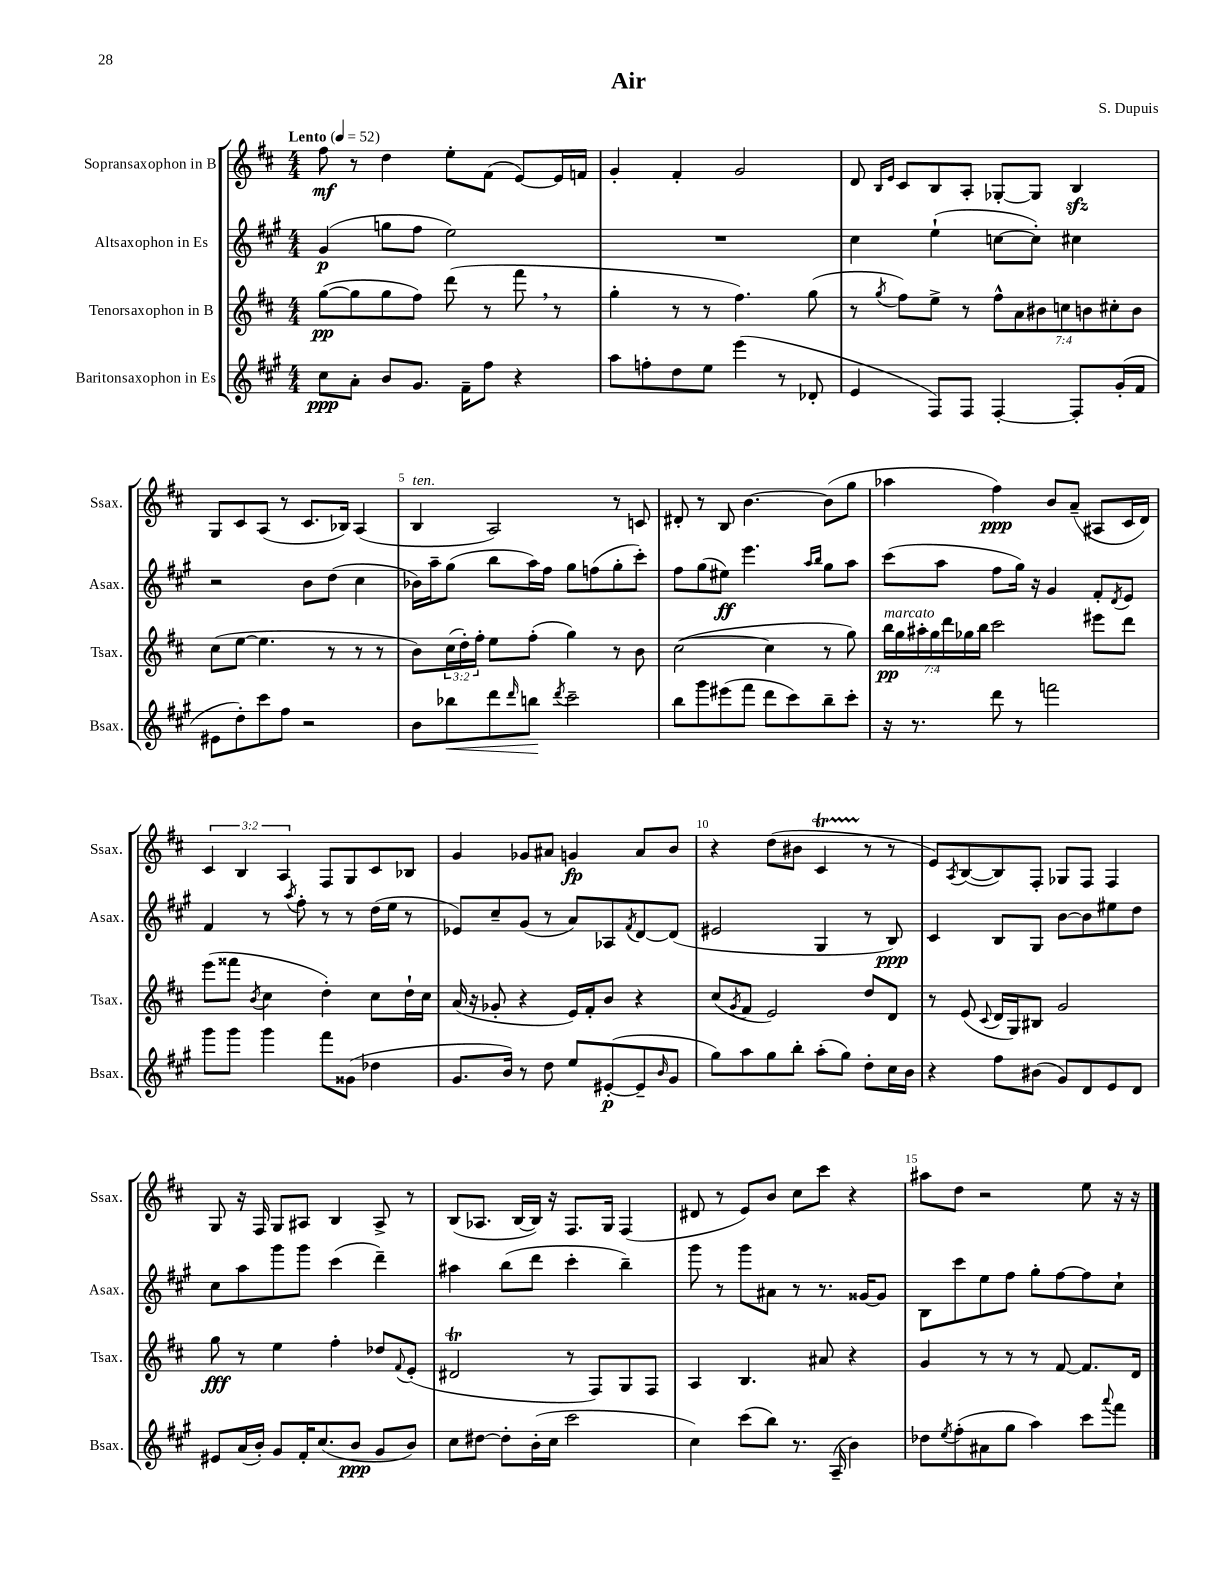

**kern	**dynam	**kern	**dynam	**kern	**dynam	**kern	**dynam
*part4	*part4	*part3	*part3	*part2	*part2	*part1	*part1
*staff4	*staff4	*staff3	*staff3	*staff2	*staff2	*staff1	*staff1
*I"Baritonsaxophon in Es	*	*I"Tenorsaxophon in B	*	*I"Altsaxophon in Es	*	*I"Sopransaxophon in B	*
*I'Bsax.	*	*I'Tsax.	*	*I'Asax.	*	*I'Ssax.	*
*clefG2	*	*clefG2	*	*clefG2	*	*clefG2	*
*k[f#c#g#]	*	*k[f#c#]	*	*k[f#c#g#]	*	*k[f#c#]	*
*M4/4	*	*M4/4	*	*M4/4	*	*M4/4	*
*MM52	*	*MM52	*	*MM52	*	*MM52	*
=1	=1	=1	=1	=1	=1	=1	=1
!	!	!	!	!	!	!LO:TX:a:B:t=Lento	!
8cc#\L	ppp	([8gg\L	pp	(4g#/	p	8ff#\	mf
8a'\J	.	8gg\]	.	.	.	8r	.
8b/L	.	8gg\	.	8ggn\L	.	4dd\	.
8.g#/J	.	8ff#\J)	.	8ff#\J	.	.	.
.	.	(8ddd\	.	2ee\)	.	8ee'\L	.
16f#~\KL	.	.	.	.	.	.	.
8ff#\J	.	8r	.	.	.	(8f#\J	.
4r	.	8fff#,\	.	.	.	[8e/L)	.
.	.	8r	.	.	.	16e/L]	.
.	.	.	.	.	.	16fn/JJ	.
=2	=2	=2	=2	=2	=2	=2	=2
8aa\L	.	4gg'\	.	1r	.	4g'/	.
8ffn'\	.	.	.	.	.	.	.
8dd\	.	8r	.	.	.	4f#'/	.
8ee\J	.	8r	.	.	.	.	.
(4eee\	.	4.ff#\)	.	.	.	2g/	.
8r	.	.	.	.	.	.	.
8d-X'/	.	(8gg\	.	.	.	.	.
=3	=3	=3	=3	=3	=3	=3	=3
4e/	.	8r	.	4cc#\	.	8d/	.
.	.	.	.	.	.	16qqB/LL	.
.	.	8qgg/	.	.	.	16qqe/JJ	.
.	.	8ff#\L)	.	.	.	8c#/L	.
8F#/L)	.	8ee^\J	.	(4ee`\	.	8B/	.
8F#/J	.	8r	.	.	.	8A'/J	.
[4F#'/	.	14ff#^^\L	.	[8ccn\L	.	[8G-X'/L	.
.	.	14a\	.	.	.	.	.
.	.	.	.	8cc'\J])	.	8G-/J]	.
.	.	14b#X\	.	.	.	.	.
.	.	14ccn\	.	.	.	.	.
8F#'/L]	.	.	.	4cc#X\	.	4Bzz/	.
.	.	14bn\	.	.	.	.	.
.	.	14cc#X'\	.	.	.	.	.
(16g#'/L	.	.	.	.	.	.	.
.	.	14b\J	.	.	.	.	.
16f#/JJ	.	.	.	.	.	.	.
!!LO:LB:g=z
=4	=4	=4	=4	=4	=4	=4	=4
8e#X\L	.	(8cc#\L	.	2r	.	8G/L	.
8dd'\)	.	[8ee\J	.	.	.	8c#/	.
8ccc#\	.	4.ee\]	.	.	.	(8A/J	.
8ff#\J	.	.	.	.	.	8r	.
2r	.	.	.	8b\L	.	8.c#/L	.
.	.	8r	.	(8dd\J	.	.	.
.	.	.	.	.	.	16B-X/Jk)	.
.	.	8r	.	4cc#\	.	(4A/	.
.	.	8r	.	.	.	.	.
=5	=5	=5	=5	=5	=5	=5	=5
!	!	!	!	!	!	!LO:TX:a:i:t=ten.	!
8b\L	.	8b\L)	.	16b-X\LL)	.	4B/	.
.	.	.	.	16aa~\J	.	.	.
!	!LO:HP:b	!	!	!	!	!	!
8bb-X\	<	(24cc#\L	.	(8gg#\J	.	.	.
.	.	24dd'\)	.	.	.	.	.
.	.	24ff#'\JJ	.	.	.	.	.
8ddd\	.	8ee\L	.	8bb\L	.	2A/)	.
16qqddd/	.	.	.	.	.	.	.
8bbn\J	.	(8ff#'\J	.	16aa\L)	.	.	.
.	.	.	.	16ff#\JJ	.	.	.
8qddd/	.	.	.	.	.	.	.
2ccc#~\	[	4gg\)	.	8gg#\L	.	.	.
.	.	.	.	(8ffn\	.	.	.
.	.	8r	.	8gg#'\	.	8r	.
.	.	8b\	.	8ccc#'\J)	.	8cn/	.
=6	=6	=6	=6	=6	=6	=6	=6
8bb\L	.	([2cc#\	.	8ff#\L	.	8d#X'/	.
8ggg#\	.	.	.	(8gg#\	.	8r	.
(8eee#X\	.	.	.	8ee#X\J)	ff	8B/	.
8fff#\J	.	.	.	4.eee\	.	[4.b\	.
8ddd\L	.	4cc#\]	.	.	.	.	.
8ccc#\)	.	.	.	.	.	.	.
.	.	.	.	16qqaa/LL	.	.	.
.	.	.	.	16qqbb/JJ	.	.	.
8bb~\	.	8r	.	8gg#\L	.	(8b\L]	.
8ccc#'\J	.	8gg\)	.	8aa\J	.	8gg\J	.
=7	=7	=7	=7	=7	=7	=7	=7
!	!	!LO:TX:a:i:t=marcato	!	!	!	!	!
16r	.	28bb\LL	pp	(8ccc#\L	.	4aa-X\	.
.	.	28gg\	.	.	.	.	.
8.r	.	.	.	.	.	.	.
.	.	28aa#X'\	.	.	.	.	.
.	.	28gg\	.	.	.	.	.
.	.	.	.	8aa\J	.	.	.
.	.	28ddd\	.	.	.	.	.
.	.	28gg-X\	.	.	.	.	.
.	.	28bb\JJ	.	.	.	.	.
8ddd\	.	2ccc#\	.	8ff#\L	.	4ff#\)	ppp
8r	.	.	.	16gg#\Jk)	.	.	.
.	.	.	.	16r	.	.	.
2fffn\	.	.	.	4g#/	.	8b/L	.
.	.	.	.	.	.	(8a~/J	.
.	.	8eee#X\L	.	8f#'/L	.	8A#X/L	.
.	.	.	.	8qd/	.	.	.
.	.	8ddd\J	.	8e/J	.	16c#/L	.
.	.	.	.	.	.	16d/JJ)	.
!!LO:LB:g=z
=8	=8	=8	=8	=8	=8	=8	=8
8ggg#\L	.	(8eee\L	.	4f#/	.	6c#/	.
8ggg#\J	.	8fff##X\J	.	.	.	.	.
.	.	.	.	.	.	6B/	.
.	.	8qb/	.	.	.	.	.
4ggg#\	.	4cc#\	.	8r	.	.	.
.	.	.	.	.	.	6A/	.
.	.	.	.	8qaa/	.	.	.
.	.	.	.	8ff#'\	.	.	.
8fff#\L	.	4dd'\)	.	8r	.	8F#/L	.
(8g##X\J	.	.	.	8r	.	8G/	.
4dd-X\	.	8cc#\L	.	(16dd\LL	.	8c#/	.
.	.	.	.	16ee\JJ	.	.	.
.	.	16dd`\L	.	8r	.	8B-X/J	.
.	.	16cc#\JJ	.	.	.	.	.
=9	=9	=9	=9	=9	=9	=9	=9
8.g#/L	.	(16a/	.	8e-X/L)	.	4g/	.
.	.	16r	.	.	.	.	.
.	.	8g-X'/	.	8cc#~/	.	.	.
16b/Jk)	.	.	.	.	.	.	.
8r	.	4r	.	(8g#/J	.	8g-X/L	.
8dd\	.	.	.	8r	.	8a#X/J	.
8ee/L	.	16e/LL)	.	8a/L)	.	4gn/	fp
.	.	16f#'/J	.	.	.	.	.
([8e#X'/	p	8b/J	.	8A-X/	.	.	.
.	.	.	.	8qf#/	.	.	.
8e#~/]	.	4r	.	[8d/	.	8a#/L	.
16qqb/	.	.	.	.	.	.	.
8g#/J	.	.	.	(8d/J]	.	8b/J	.
=10	=10	=10	=10	=10	=10	=10	=10
8gg#\L)	.	(8cc#/L	.	2e#X/	.	4r	.
.	.	8qg/	.	.	.	.	.
8aa\	.	8f#/J	.	.	.	.	.
8gg#\	.	2e/)	.	.	.	(8dd\L	.
8bb'\J	.	.	.	.	.	8b#X\J	.
(8aa'\L	.	.	.	4G#/	.	4c#t/	.
8gg#\J)	.	.	.	.	.	.	.
8dd'\L	.	8dd/L	.	8r	.	8r	.
16cc#\L	.	8d/J	.	8B/)	ppp	8r	.
16b\JJ	.	.	.	.	.	.	.
=11	=11	=11	=11	=11	=11	=11	=11
4r	.	8r	.	4c#/	.	8e/L)	.
.	.	.	.	.	.	8qA/	.
.	.	(8e/	.	.	.	([8B/	.
.	.	8qqc#/	.	.	.	.	.
8ff#\L	.	16d/LL	.	8B/L	.	8B/])	.
.	.	16G/J)	.	.	.	.	.
(8b#X\J	.	8B#X/J	.	8G#/J	.	8F#'/J	.
8g#/L)	.	2g/	.	[8b\L	.	8G-X/L	.
8d/	.	.	.	8b\]	.	8F#/J	.
8e/	.	.	.	8ee#X\	.	4F#/	.
8d/J	.	.	.	8dd\J	.	.	.
!!LO:LB:g=z
=12	=12	=12	=12	=12	=12	=12	=12
8e#X/L	.	8gg\	fff	8cc#\L	.	8G/	.
(16a/L	.	8r	.	8aa\	.	16r	.
16b'/JJ)	.	.	.	.	.	16F#/	.
8g#/L	.	4ee\	.	8ggg#\	.	8G/L	.
16f#'/K	.	.	.	8ggg#\J	.	8A#X/J	.
(8.cc#/	.	.	.	.	.	.	.
.	.	4ff#'\	.	(4ccc#\	.	4B/	.
8b/J	ppp	.	.	.	.	.	.
8g#/L	.	8dd-X/L	.	4ddd~\)	.	8A#^/	.
.	.	8qqf#/	.	.	.	.	.
8b/J)	.	(8e'/J	.	.	.	8r	.
=13	=13	=13	=13	=13	=13	=13	=13
8cc#\L	.	2d#Xt/	.	4aa#X\	.	(8B/L	.
[8dd#X\J	.	.	.	.	.	8.A-X/J	.
8dd#'\L]	.	.	.	(8bb\L	.	.	.
.	.	.	.	.	.	[16B/LL	.
(16b'\L	.	.	.	8ddd\J	.	16B/JJ])	.
16cc#\JJ	.	.	.	.	.	16r	.
2ccc#\	.	8r	.	4ccc#'\	.	8.F#/L	.
.	.	8F#/L)	.	.	.	.	.
.	.	.	.	.	.	16G/Jk	.
.	.	8G/	.	4bb~\)	.	(4F#/	.
.	.	8F#/J	.	.	.	.	.
=14	=14	=14	=14	=14	=14	=14	=14
4cc#\)	.	4A/	.	8ggg#\	.	8d#X/	.
.	.	.	.	8r	.	8r	.
(8ccc#\L	.	4.B/	.	8ggg#\L	.	8e/L)	.
8bb\J)	.	.	.	8a#X\J	.	8b/J	.
8.r	.	.	.	8r	.	8cc#\L	.
.	.	8a#X/	.	8.r	.	8ccc#\J	.
(16A~/	.	.	.	.	.	.	.
4b\)	.	4r	.	.	.	4r	.
.	.	.	.	[16g##X/KL	.	.	.
.	.	.	.	8g##/J]	.	.	.
=15	=15	=15	=15	=15	=15	=15	=15
8dd-X\L	.	4g/	.	8B\L	.	8aa#X\L	.
8qee/	.	.	.	.	.	.	.
(8ff#'\	.	.	.	8ccc#\	.	8dd\J	.
8a#X\	.	8r	.	8ee\	.	2r	.
8gg#\J	.	8r	.	8ff#\J	.	.	.
4aa\)	.	8r	.	8gg#'\L	.	.	.
.	.	[8f#/	.	[8ff#\	.	.	.
8ccc#\L	.	8.f#/L]	.	8ff#\]	.	8ee\	.
8qqaaa/	.	.	.	.	.	.	.
8fff#\J	.	.	.	8cc#`\J	.	16r	.
.	.	16d/Jk	.	.	.	16r	.
==	==	==	==	==	==	==	==
*-	*-	*-	*-	*-	*-	*-	*-
